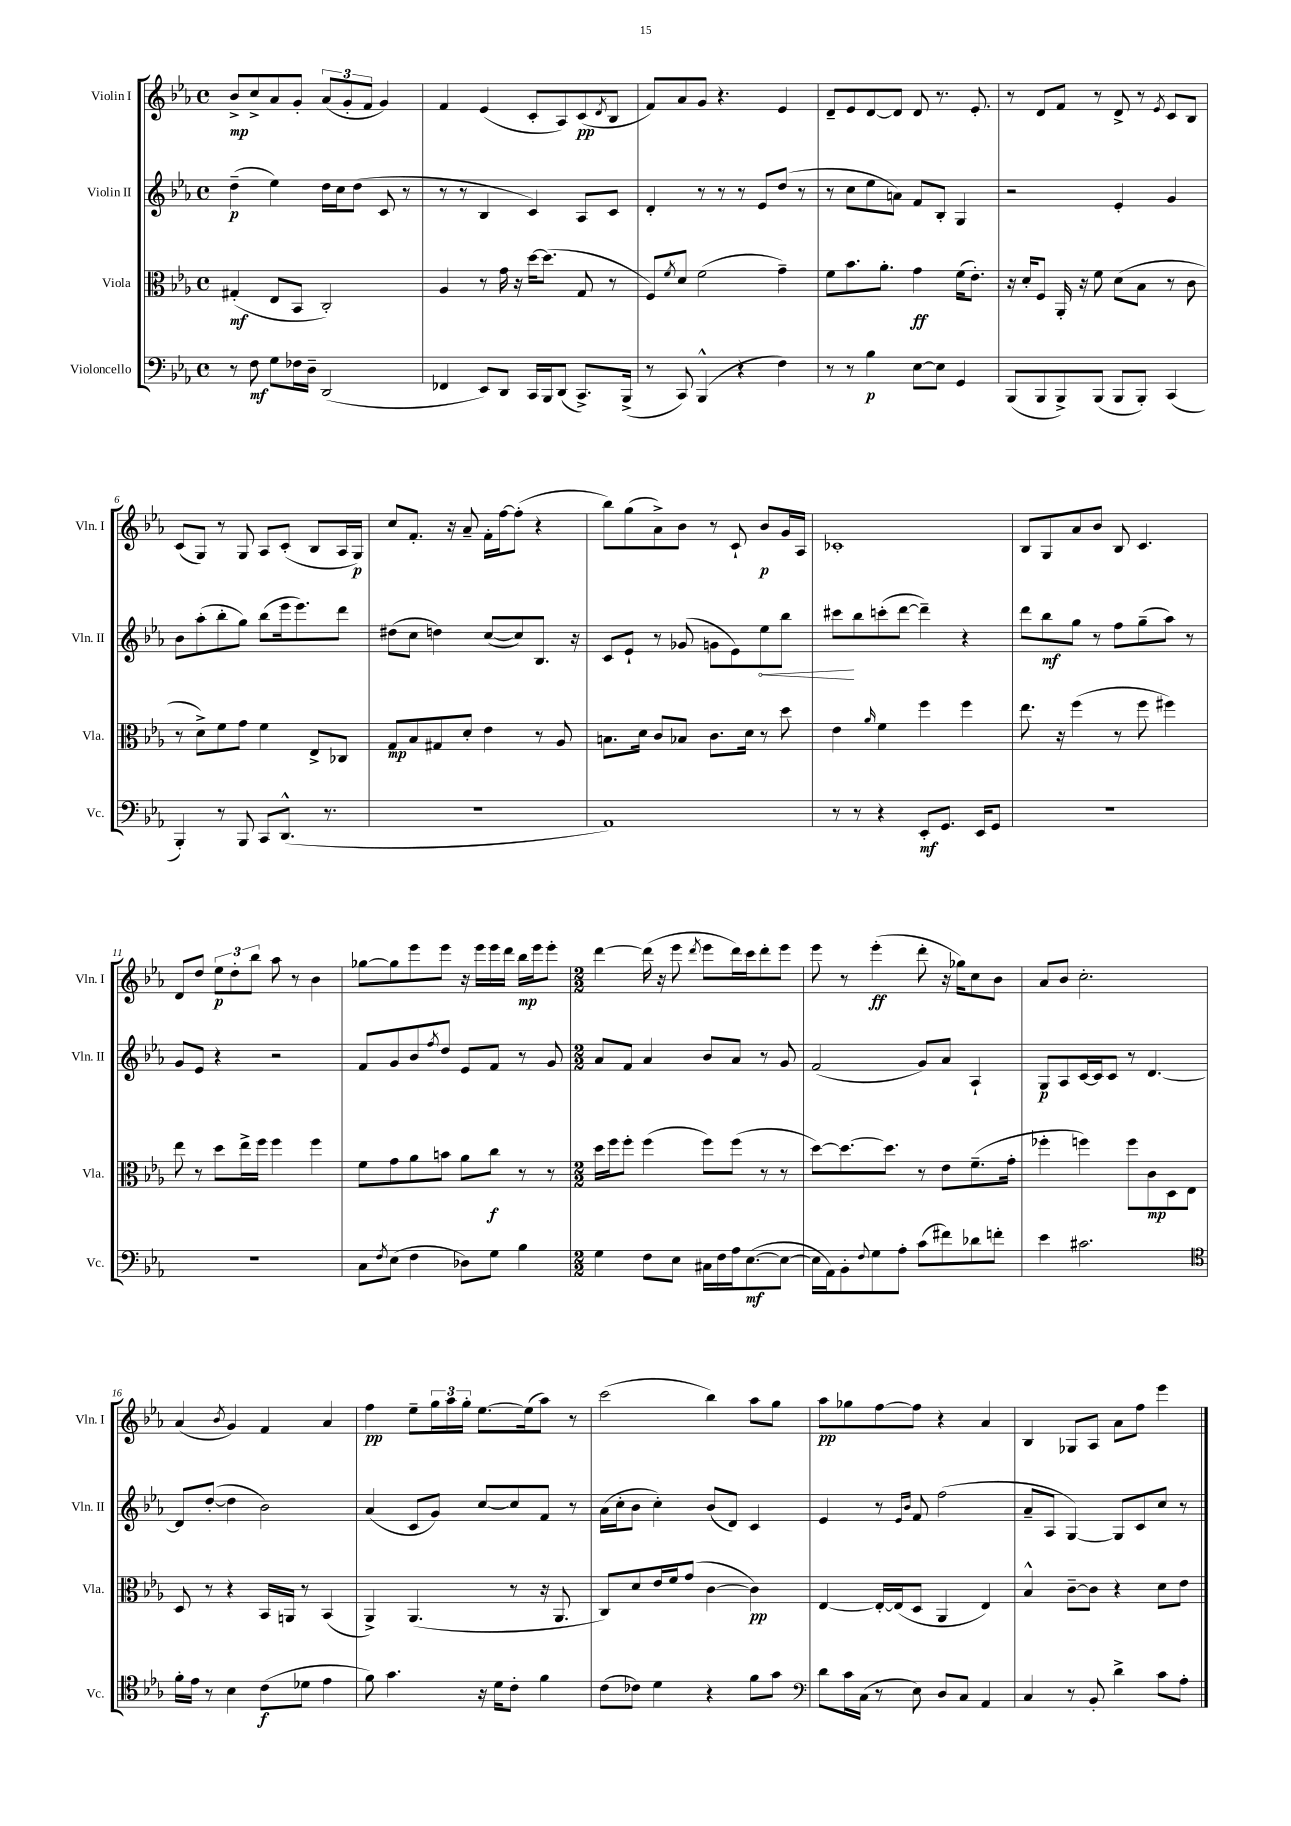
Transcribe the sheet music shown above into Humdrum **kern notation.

**kern	**kern	**kern	**kern
*staff4	*staff3	*staff2	*staff1
*clefF4	*clefC3	*clefG2	*clefG2
*k[b-e-a-]	*k[b-e-a-]	*k[b-e-a-]	*k[b-e-a-]
*M4/4	*M4/4	*M4/4	*M4/4
*met(c)	*met(c)	*met(c)	*met(c)
8r	(4G#'/	(4dd~\	8b-^/L
8F\	.	.	8cc^/
8G\L	8E-/L	4ee-\)	8a-/
16F-\L	8BB-/J	.	8g'/J
16D~\JJ	.	.	.
(2DD/	2C'/)	16dd\LL	(12a-/L
.	.	16cc\J	.
.	.	.	12g'/
.	.	(8dd\J	.
.	.	.	12f/J
.	.	8c/	4g/)
.	.	8r	.
=	=	=	=
4FF-/	4A-/	8r	4f/
.	.	8r	.
8EE-/L)	8r	4B-/	(4e-/
8DD/J	16g\	.	.
.	16r	.	.
16CC/LL	[16dd\LK	4c/)	8c'/L
16BBB-/J	(8.dd\]J	.	.
(8DD/J	.	.	8A-/)
8.CC^/L)	8G/	8A-/L	(8c/
.	.	.	8qd/
.	8r	8c/J	8B-/J
(16BBB-^/Jk	.	.	.
=	=	=	=
8r	8F/L)	4d'/	8f/L)
.	8qf/	.	.
8CC/)	8d/J	.	8a-/
(4BBB-^^/	(2f\	8r	8g/J
.	.	8r	4.r
4r	.	8r	.
.	.	8e-/L	.
4F\)	4g~\)	(8dd/J	4e-/
.	.	8r	.
=	=	=	=
8r	8f\L	8r	8d~/L
8r	8.b-\	8cc\L	8e-/
4B-\	.	8ee-\	[8d/
.	8.a-'\J	.	.
.	.	8a\J)	8d/]J
[8E-\L	4g\	8f/L	8d/
8E-\]J	.	8B-'/J	8.r
4GG/	(16f\LK	4G/	.
.	8.e-'\J)	.	8.e-'/
=	=	=	=
(8BBB-/L	16r	2r	8r
.	16d'/LK	.	.
8BBB-/	8F/J	.	8d/L
8BBB-^/)	16AA-'/	.	8f/J
.	16r	.	.
(8BBB-/J	8f\	.	8r
8BBB-/L	(8d\L	4e-'/	8d^/
8BBB-'/J)	8B-\J	.	8r
.	.	.	8qe-/
(4CC/	8r	4g/	8c/L
.	8c\	.	8B-/J
=	=	=	=
4BBB-'/)	8r	8b-\L	(8c/L
.	8d^\L)	(8aa-'\	8G/J)
8r	8f\	8bb-'\	8r
8BBB-/	8g\J	8gg\J)	8G/
8CC/L	4f\	(8bb-\L	8A-/L
(8.DD^^/J	.	16eee-\k	(8c'/J
.	.	8.eee-\)	.
.	8E-^/L	.	8B-/L
8.r	.	.	.
.	8C-/J	8ddd\J	16A-/L
.	.	.	16G/JJ)
=	=	=	=
1r	8G/L	(8dd#\L	8cc/L
.	8B-/	8cc\J	8.f'/J
.	8G#/	4dd\)	.
.	.	.	16r
.	8d'/J	.	8a-~/
.	4e-\	([8cc/L	16f'\LL
.	.	.	[16ff\J
.	.	8cc/])	(8ff'\]J
.	8r	8.B-/J	4r
.	8A-/	.	.
.	.	16r	.
=	=	=	=
1AA-)	8.B\L	8c/L	8bb-\L)
.	.	8e-`/J	(8gg\
.	16d\Jk	.	.
.	8c/L	8r	8a-^\)
.	8B-/J	(8g-/	8b-\J
.	8.c\L	8g\L	8r
.	.	8e-\)	8c`/
.	16d\Jk	.	.
.	8r	8ee-\	8b-/L
.	8dd\	8bb-\J	16g/L
.	.	.	16A-/JJ
=	=	=	=
8r	4e-\	8ccc#\L	1c-'
8r	.	8bb-\	.
.	16qqa-/	.	.
4r	4f\	(8ccc'\	.
.	.	[8ddd\J	.
8EE-'/L	4ff\	4ddd~\])	.
8.GG/J	.	.	.
.	4ff\	4r	.
16EE-/LK	.	.	.
8GG/J	.	.	.
=	=	=	=
1r	8.ee-\	8ddd\L	8B-/L
.	.	8bb-\	8G/
.	16r	.	.
.	(4ff\	8gg\J	8a-/
.	.	8r	8b-/J
.	8r	8ff\L	8B-/
.	8ff\	(8gg~\	4.c/
.	4ff#\)	8aa-\J)	.
.	.	8r	.
=	=	=	=
1r	8ee-\	8g/L	8d/L
.	8r	8e-/J	8dd/J
.	8dd\L	4r	12ee-\L
.	.	.	12dd'\
.	16ee-^\L	.	.
.	.	.	12bb-\J
.	16ff\JJ	.	.
.	4ff\	2r	8aa-\
.	.	.	8r
.	4ff\	.	4b-\
=	=	=	=
8C\L	8f\L	8f/L	[8gg-\L
8qF/	.	.	.
(8E-\J	8g\	8g/	8gg-\]
4F\	8a-\	8b-/	8eee-\
.	.	8qff/	.
.	8b\J	8dd/J	8eee-\J
8D-\L)	8a-\L	8e-/L	16r
.	.	.	16eee-\LL
8G\J	8cc\J	8f/J	16eee-\
.	.	.	16ddd\JJ
4B-\	8r	8r	16bb-\LL
.	.	.	16eee-\J
.	8r	8g/	8eee-'\J
=	=	=	=
*M2/2	*M2/2	*M2/2	*M2/2
4G\	16dd\LL	8a-/L	[4ddd\
.	16ff\J	.	.
.	8ff'\J	8f/J	.
8F\L	(4ff\	4a-/	(16ddd\]
.	.	.	16r
8E-\J	.	.	8eee-\
.	.	.	8qddd/
16C#\LL	8ff\L)	8b-/L	8eee-\L
16F\	.	.	.
16A-\J	(8ff\J	8a-/J	16ddd\L)
([8.E-\	.	.	16ccc\J
.	8r	8r	8ddd'\
8E-\_J	8r	8g/	8eee-\J
=	=	=	=
16E-\]LL	[8dd\L)	(2f/	8eee-\
16AA-\J)	.	.	.
8BB-'\	8.dd\_	.	8r
8qqF/	.	.	.
8G\	.	.	(4eee-'\
.	8.dd\]J	.	.
8A-'\J	.	.	.
(8c\L	8r	8g/L)	8ddd'\
8f#\)	8e-\L	8a-/J	16r
.	.	.	16gg-\LK)
8d-\	(8.f~\	4A-`/	8cc\
8f'\J	.	.	8b-\J
.	16g'\Jk	.	.
=	=	=	=
4e-\	4ff-'\	8G/L	8a-/L
.	.	8A-/	8b-/J
2.c#\	4ff\)	[16c/L	2.cc'\
.	.	16c/]J	.
.	.	8c/J	.
.	8ff\L	8r	.
.	8c\	[4.d/	.
.	8D\	.	.
.	8E-\J	.	.
=	=	=	=
*clefC4	*	*	*
16f'\LL	8D/	8d/]L	(4a-/
16e-\JJ	.	.	.
8r	8r	([8dd'/J	.
.	.	.	8qb-/
4B-\	4r	4dd\]	4g/)
(8c\L	16BB-/LL	2b-\)	4f/
.	16AA/JJ	.	.
8d-\J	8r	.	.
4e-\	(4BB-/	.	4a-/
=	=	=	=
8f\)	4AA-^/)	(4a-/	4ff\
4.g\	.	.	.
.	(4.AA-/	8c/L	8ee-~\L
.	.	8g/J)	24gg\L
.	.	.	24aa-\
.	.	.	24gg'\JJ
16r	.	[8cc/L	[8.ee-\L
16d\LK	.	.	.
8c'\J	8r	8cc/]	.
.	.	.	(16ee-\]k
4f\	16r	8f/J	8aa-\J)
.	8.AA-/	.	.
.	.	8r	8r
=	=	=	=
(8c\L	8C/L)	(16a-\LL	(2ccc\
.	.	16cc'\J	.
8c-\J)	8d/	8b-\J	.
4d\	16e-/L	4cc'\)	.
.	16f/J	.	.
.	(8g/J	.	.
4r	[4c\	(8b-/L	4bb-\)
.	.	8d/J)	.
8f\L	4c\])	4c/	8aa-\L
8g\J	.	.	8gg\J
=	=	=	=
*clefF4	*	*	*
8d\L	[4E-/	4e-/	8aa-\L
16c\L	.	.	8gg-\
(16C\JJ	.	.	.
8r	16E-'/_LL	8r	[8ff\
.	(16E-/]J	.	.
.	.	16qqe-/LL	.
.	.	16qqb-/JJ	.
8E-\)	8D/J	8f/	8ff\]J
8D/L	4AA-/	(2ff\	4r
8C/J	.	.	.
4AA-/	4E-/)	.	4a-/
=	=	=	=
4C/	4B-^^/	8a-~/L	4B-/
.	.	8A-/J	.
8r	[8c~\L	[4G/)	8G-/L
8BB-'/	8c\]J	.	8A-/J
4d^\	4r	8G/]L	8a-\L
.	.	8c/	8ff\J
8c\L	8d\L	8cc/J	4eee-\
8A-'\J	8e-\J	8r	.
==	==	==	==
*-	*-	*-	*-
